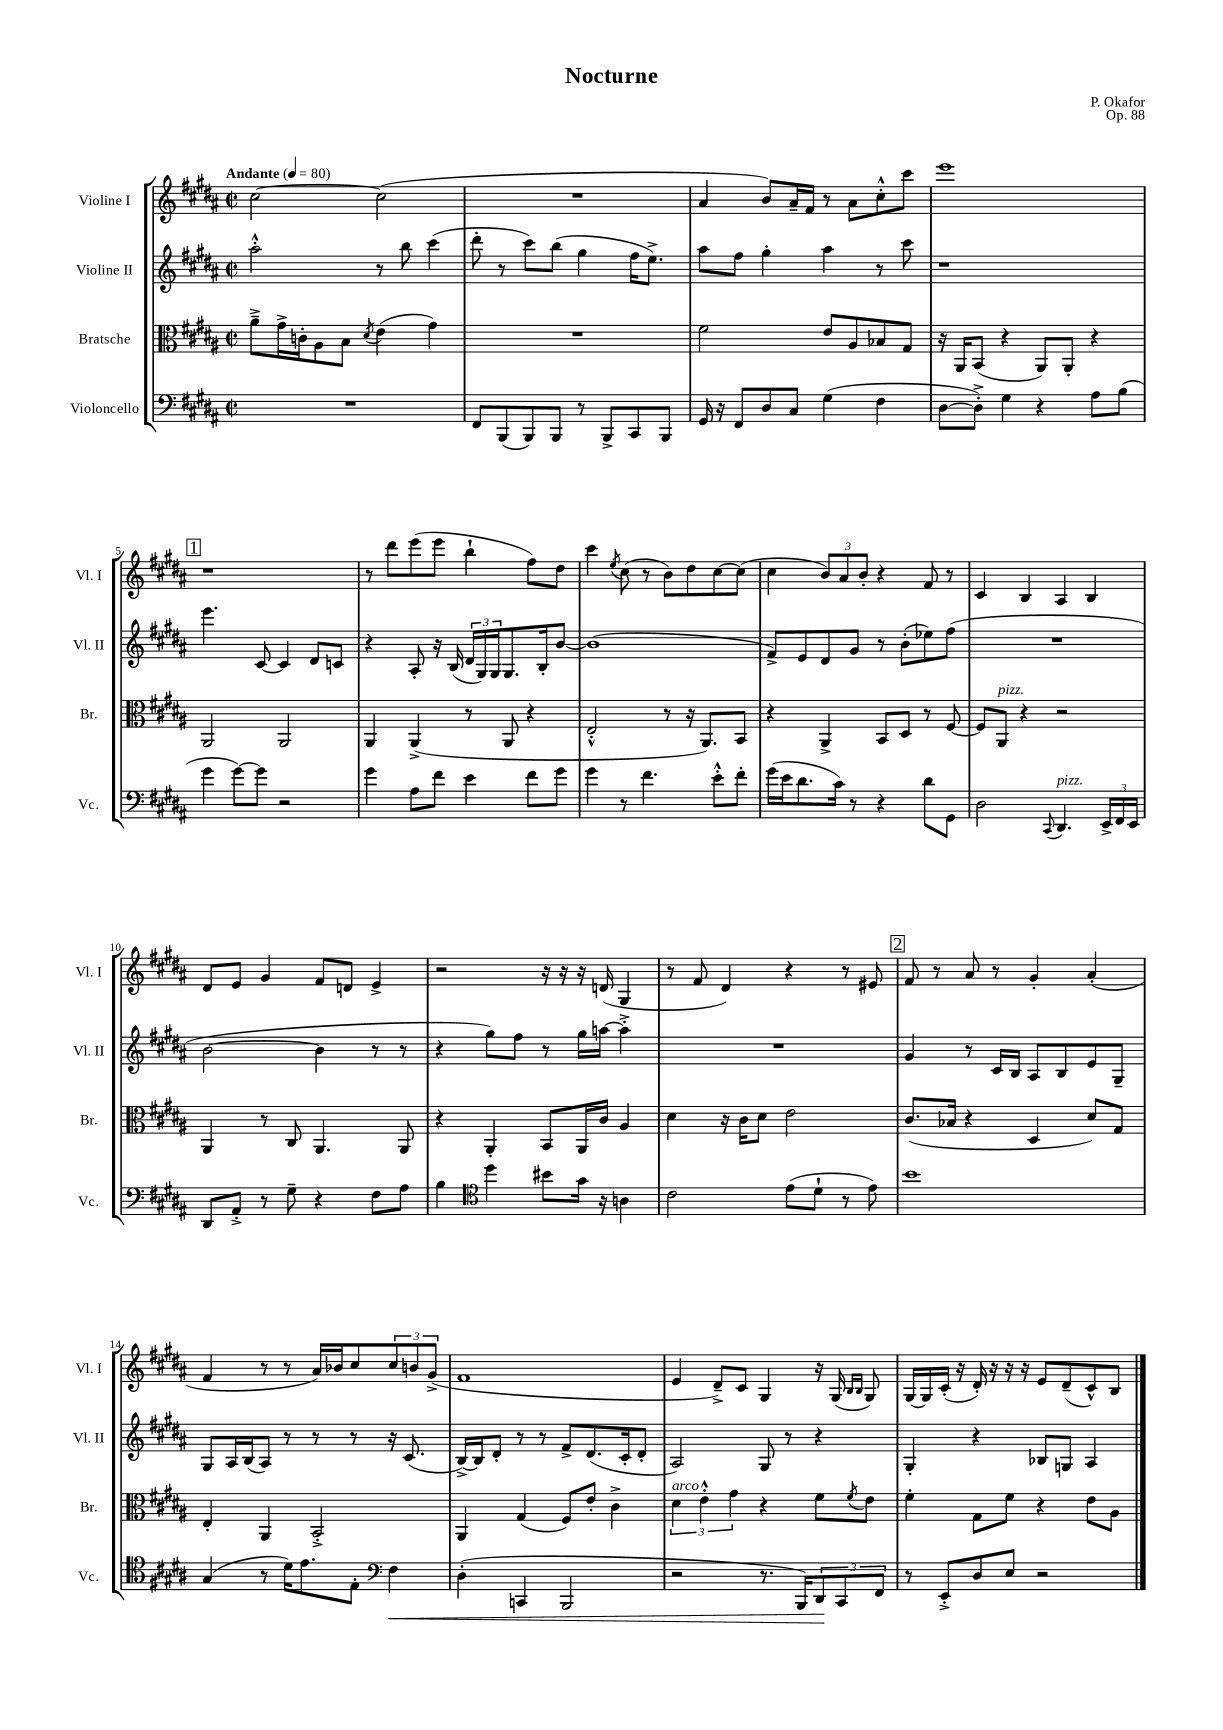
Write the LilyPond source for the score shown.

\header { title = "Nocturne" composer = "P. Okafor" opus = "Op. 88" }
<<
\new StaffGroup <<
\new Staff = "s0" \with { instrumentName = "Violine I" shortInstrumentName = "Vl. I" } {
    \clef treble \key b \major \defaultTimeSignature \time 2/2 \tempo "Andante" 4 = 80
    cis''2~ cis''2( |
    R1 |
    ais'4 b'8) ais'16-- fis'16 r8 ais'8 cis''8-.-^ cis'''8 |
    e'''1 |
    \mark \markup { \box "1" } r1 |
    r8 dis'''8 e'''8( e'''8 b''4-! fis''8) dis''8 |
    cis'''4 \acciaccatura { e''8 } cis''8( r8 b'8) dis''8 cis''8~ cis''8( |
    cis''4 \tuplet 3/2 { b'8) ais'8 b'8-. } r4 fis'8 r8 |
    cis'4 b4 ais4 b4 |
    dis'8 e'8 gis'4 fis'8 d'8 e'4-> |
    r2 r16 r16 r16 d'16( gis4 |
    r8 fis'8 dis'4) r4 r8 eis'8 |
    \mark \markup { \box "2" } fis'8 r8 ais'8 r8 gis'4-. ais'4-.( |
    fis'4 r8 r8 ais'16) bes'16 cis''8 \tuplet 3/2 { cis''8 b'8 gis'8->( } |
    fis'1 |
    e'4 dis'8--->) cis'8 gis4 r16 gis16( \grace { b16 b16 } gis8) |
    gis16~ gis16 cis'16-.( r16 dis'16-.) r16 r16 r16 e'8 dis'8--( cis'8-^) b8 \bar "|." |
}
\new Staff = "s1" \with { instrumentName = "Violine II" shortInstrumentName = "Vl. II" } {
    \clef treble \key b \major \defaultTimeSignature \time 2/2
    ais''2-.-^ r8 b''8 cis'''4( |
    dis'''8-. r8 cis'''8) b''8( gis''4 fis''16 e''8.->) |
    ais''8 fis''8 gis''4-. ais''4 r8 cis'''8 |
    r1 |
    \mark \markup { \box "1" } e'''4. cis'8~ cis'4 dis'8 c'8 |
    r4 ais8-. r16 b16( \tuplet 3/2 { dis'16 gis16) gis16 } gis8. b16-. b'8~ |
    b'1( |
    fis'8->) e'8 dis'8 gis'8 r8 b'8-.( ees''8) fis''8( |
    R1 |
    b'2~ b'4 r8 r8 |
    r4 gis''8) fis''8 r8 gis''16 a''16~ a''4-.-> |
    R1 |
    \mark \markup { \box "2" } gis'4 r8 cis'16 b16 ais8 b8 e'8 gis8-- |
    gis8 ais16 b16( ais8) r8 r8 r8 r16 cis'8.( |
    b16~->) b16 dis'8-. r8 r8 fis'8-> dis'8.( cis'16-. dis'8-. |
    ais2) gis8 r8 r4 |
    gis4-. r4 bes8 g8 ais4 \bar "|." |
}
\new Staff = "s2" \with { instrumentName = "Bratsche" shortInstrumentName = "Br." } {
    \clef alto \key b \major \defaultTimeSignature \time 2/2
    ais'8---> gis'16-> c'16-. ais8 b8 \acciaccatura { dis'8 } e'4( gis'4) |
    R1 |
    fis'2 e'8 ais8 bes8 gis8 |
    r16 ais,16 b,8( r4 ais,8) ais,8-. r4 |
    \mark \markup { \box "1" } ais,2 ais,2 |
    ais,4 ais,4->( r8 ais,8 r4 |
    e2-.-^ r8 r16 ais,8.) b,8 |
    r4 ais,4-> b,8 dis8 r8 fis8~ |
    fis8 ais,8^\markup { \italic "pizz." } r4 r2 |
    ais,4 r8 cis8 ais,4. ais,8 |
    r4 ais,4-. b,8 ais,16 cis'16 ais4 |
    dis'4 r16 cis'16 dis'8 e'2 |
    \mark \markup { \box "2" } cis'8.( bes16 r4 dis4 dis'8) gis8 |
    e4-. ais,4 b,2-.-> |
    ais,4 gis4( fis8) e'8-. cis'4-> |
    \tuplet 3/2 { dis'4^\markup { \italic "arco" } e'4-.-^ gis'4 } r4 fis'8 \acciaccatura { fis'8 } e'8 |
    fis'4-. gis8 fis'8 r4 e'8 ais8 \bar "|." |
}
\new Staff = "s3" \with { instrumentName = "Violoncello" shortInstrumentName = "Vc." } {
    \clef bass \key b \major \defaultTimeSignature \time 2/2
    R1 |
    fis,8 b,,8( b,,8) b,,8 r8 b,,8-> cis,8 b,,8 |
    gis,16 r16 fis,8 dis8 cis8 gis4( fis4 |
    dis8~ dis8-.->) gis4 r4 ais8 b8( |
    \mark \markup { \box "1" } gis'4 gis'8~) gis'8 r2 |
    gis'4 ais8 fis'8 e'4 fis'8 gis'8 |
    gis'4 r8 fis'4. e'8-.-^ fis'8-. |
    gis'16( e'16 dis'8. cis'16) r8 r4 dis'8 gis,8 |
    dis2 \appoggiatura { cis,8 } dis,4.^\markup { \italic "pizz." } \tuplet 3/2 { e,16-> fis,16 e,16 } |
    dis,8 ais,8-.-> r8 gis8-- r4 fis8 ais8 |
    b4 \clef tenor dis''4 bis'8 gis'16 r16 a4 |
    cis'2 e'8( dis'8-! r8 e'8) |
    \mark \markup { \box "2" } b'1 |
    gis4( r8 dis'16) e'8. e8-. \clef bass fis4\< |
    dis4-.( c,4 b,,2 |
    r2 r8. b,,16) \tuplet 3/2 { dis,8\! cis,8 fis,8 } |
    r8 e,8-.-> dis8 e8 r2 \bar "|." |
}
>>
>>
